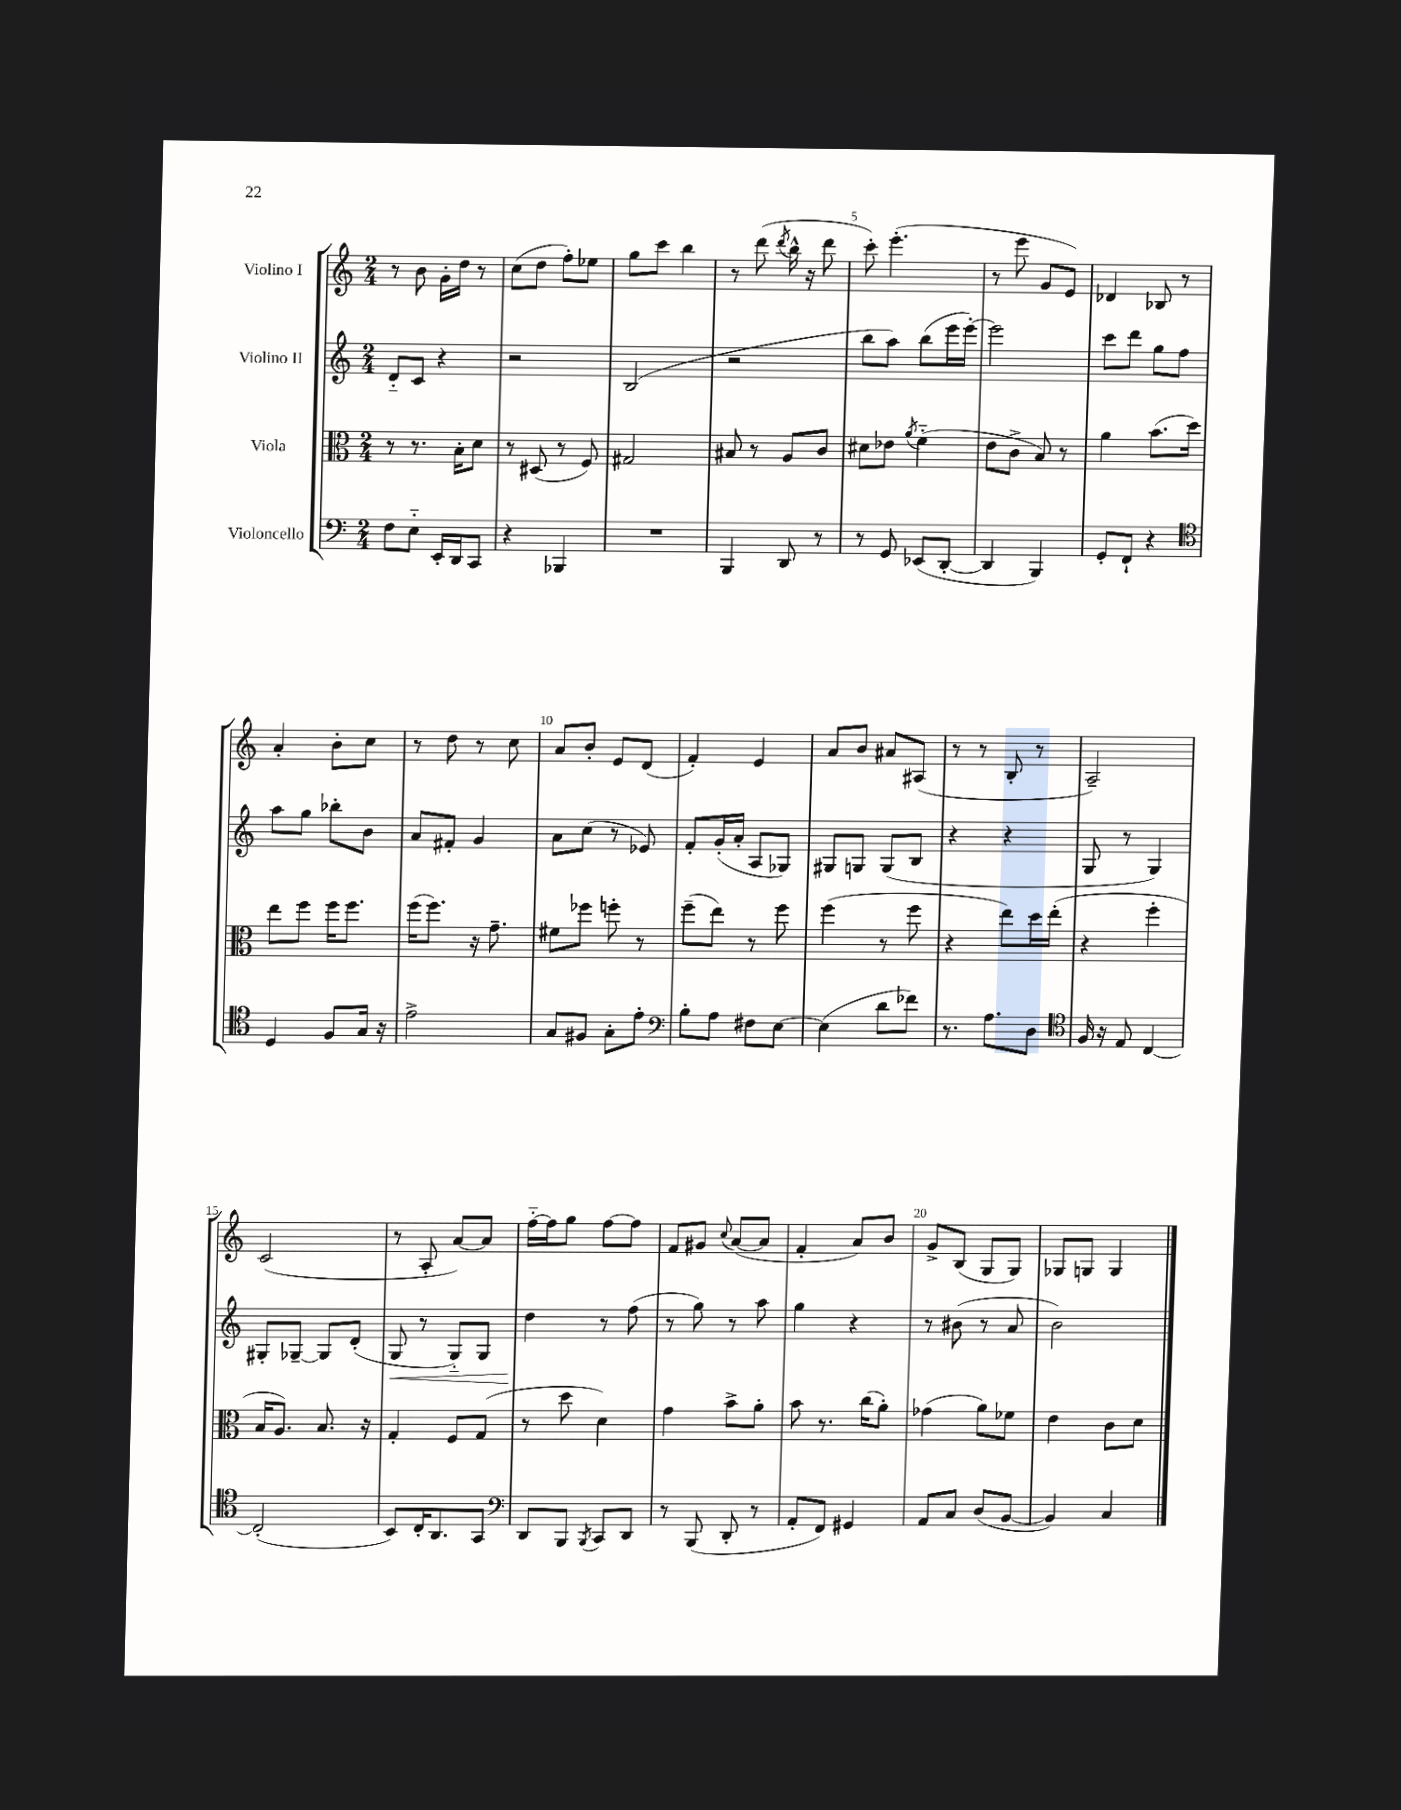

**kern	**kern	**kern	**dynam	**kern
*part4	*part3	*part2	*part2	*part1
*staff4	*staff3	*staff2	*staff2	*staff1
*I"Violoncello	*I"Viola	*I"Violino II	*	*I"Violino I
*clefF4	*clefC3	*clefG2	*	*clefG2
*k[]	*k[]	*k[]	*	*k[]
*M2/4	*M2/4	*M2/4	*	*M2/4
=1	=1	=1	=1	=1
8F\L	8r	8d/L	.	8r
8E\J	8.r	8c/J	.	8b\
16EE'/LL	.	4r	.	16g'\LL
16DD/J	16B'\KL	.	.	16dd\JJ
8CC/J	8d\J	.	.	8r
=2	=2	=2	=2	=2
4r	8r	2r	.	(8cc\L
.	(8D#X/	.	.	8dd\J
4BBB-X/	8r	.	.	8ff'\L)
.	8F/)	.	.	8ee-X\J
=3	=3	=3	=3	=3
2r	2G#X/	(2B/	.	8gg\L
.	.	.	.	8ccc\J
.	.	.	.	4bb\
=4	=4	=4	=4	=4
4BBB/	8B#X/	2r	.	8r
.	8r	.	.	(8ddd\
.	.	.	.	8qddd/
8DD/	8A/L	.	.	16bb^^\
.	.	.	.	16r
8r	8c/J	.	.	8ddd\
=5	=5	=5	=5	=5
8r	8d#X\L	8bb\L	.	8ccc'\)
8GG/	8e-X\J	8aa\J)	.	(4.eee'\
.	8qa/	.	.	.
(8EE-X/L	(4f\	(8bb\L	.	.
[8DD'/J	.	16eee\L	.	.
.	.	[16eee'\JJ)	.	.
=6	=6	=6	=6	=6
4DD/]	8e\L	2eee\]	.	8r
.	8c^\J	.	.	8eee\
4BBB/)	8B/)	.	.	8g/L
.	8r	.	.	8e/J)
=7	=7	=7	=7	=7
8GG'/L	4a\	8ccc\L	.	4d-X/
8FF`/J	.	8ddd\J	.	.
4r	(8.b\L	8gg\L	.	8B-X/
.	.	8ff\J	.	8r
.	16dd\Jk)	.	.	.
!!LO:LB:g=z
=8	=8	=8	=8	=8
*clefC4	*	*	*	*
4D/	8ee\L	8aa\L	.	4a'/
.	8ff\J	8gg\J	.	.
8F/L	16ff\KL	8bb-X'\L	.	8b'\L
.	8.ff\J	.	.	.
16G/Jk	.	8b\J	.	8cc\J
16r	.	.	.	.
=9	=9	=9	=9	=9
2e^\	(16ff\KL	8a/L	.	8r
.	8.ff\J)	.	.	.
.	.	8f#X'/J	.	8dd\
.	16r	4g/	.	8r
.	8.g~\	.	.	.
.	.	.	.	8cc\
=10	=10	=10	=10	=10
8G/L	8f#X\L	8a\L	.	8a/L
8F#X/J	8ff-X\J	(8cc\J	.	8b'/J
8G'\L	8ffn'\	8r	.	8e/L
8e'\J	8r	8e-X/)	.	(8d/J
=11	=11	=11	=11	=11
*clefF4	*	*	*	*
8B'\L	(8ff~\L	8f'/L	.	4f'/)
8A\J	8ee\J)	(16g'/L	.	.
.	.	16a'/JJ	.	.
8F#X\L	8r	8A/L	.	4e/
[8E\J	8ff\	8G-X/J)	.	.
=12	=12	=12	=12	=12
(4E\]	(4ff\	8G#X/L	.	8a/L
.	.	8Gn/J	.	8b/J
8d\L	8r	(8G/L	.	8a#X/L
8f-X\J)	8ff\	8B/J	.	(8A#X/J
=13	=13	=13	=13	=13
8.r	4r	4r	.	8r
.	.	.	.	8r
8.A\L	.	.	.	.
.	8ee\L)	4r	.	8B'/
8D\J	16dd\L	.	.	8r
.	(16ee'\JJ	.	.	.
=14	=14	=14	=14	=14
*clefC4	*	*	*	*
16F/	4r	8G/	.	2A~/)
16r	.	.	.	.
8E/	.	8r	.	.
[4C/	4ff'\	4G/)	.	.
!!LO:LB:g=z
=15	=15	=15	=15	=15
(2C'/]	16B/KL	8G#X'/L	.	(2c/
.	8.A/J)	.	.	.
.	.	[8G-X~/J	.	.
.	8.B/	8G-/L]	.	.
.	.	(8d'/J	.	.
.	16r	.	.	.
=16	=16	=16	=16	=16
!	!	!	!LO:HP:b	!
8BB/L)	4G'/	8G/	<	8r
16C'/K	.	8r	.	8A'/
8.AA/	.	.	.	.
.	8F/L	8G/L)	.	[8a/L)
8GG/J	(8G/J	8G/J	.	8a/J]
=17	=17	=17	=17	=17
*clefF4	*	*	*	*
8DD/L	8r	4dd\	.	[16ff\LL
.	.	.	.	16ff\J]
8BBB/J	8dd\	.	.	8gg\J
8qBBB/	.	.	.	.
8CC/L	4d\)	8r	[	[8ff\L
8DD/J	.	(8ff\	.	8ff\J]
=18	=18	=18	=18	=18
8r	4g\	8r	.	8f/L
(8BBB/	.	8gg\)	.	8g#X/J
.	.	.	.	8qqcc/
8DD'/	8b^\L	8r	.	([8a/L
8r	8a'\J	8aa\	.	8a/J]
=19	=19	=19	=19	=19
8AA'/L	8b\	4gg\	.	4f'/
8FF/J)	8.r	.	.	.
4GG#X/	.	4r	.	8a/L)
.	(16cc\KL	.	.	.
.	8a'\J)	.	.	8b/J
=20	=20	=20	=20	=20
8AA/L	(4g-X\	8r	.	8g^/L
8C/J	.	(8b#X\	.	(8B/J
(8D/L	8a\L)	8r	.	8G/L
[8BB/J	8f-X\J	8a/	.	8G/J)
=21	=21	=21	=21	=21
4BB/])	4e\	2b\)	.	8G-X/L
.	.	.	.	8Gn/J
4C/	8c\L	.	.	4G/
.	8d\J	.	.	.
==	==	==	==	==
*-	*-	*-	*-	*-
